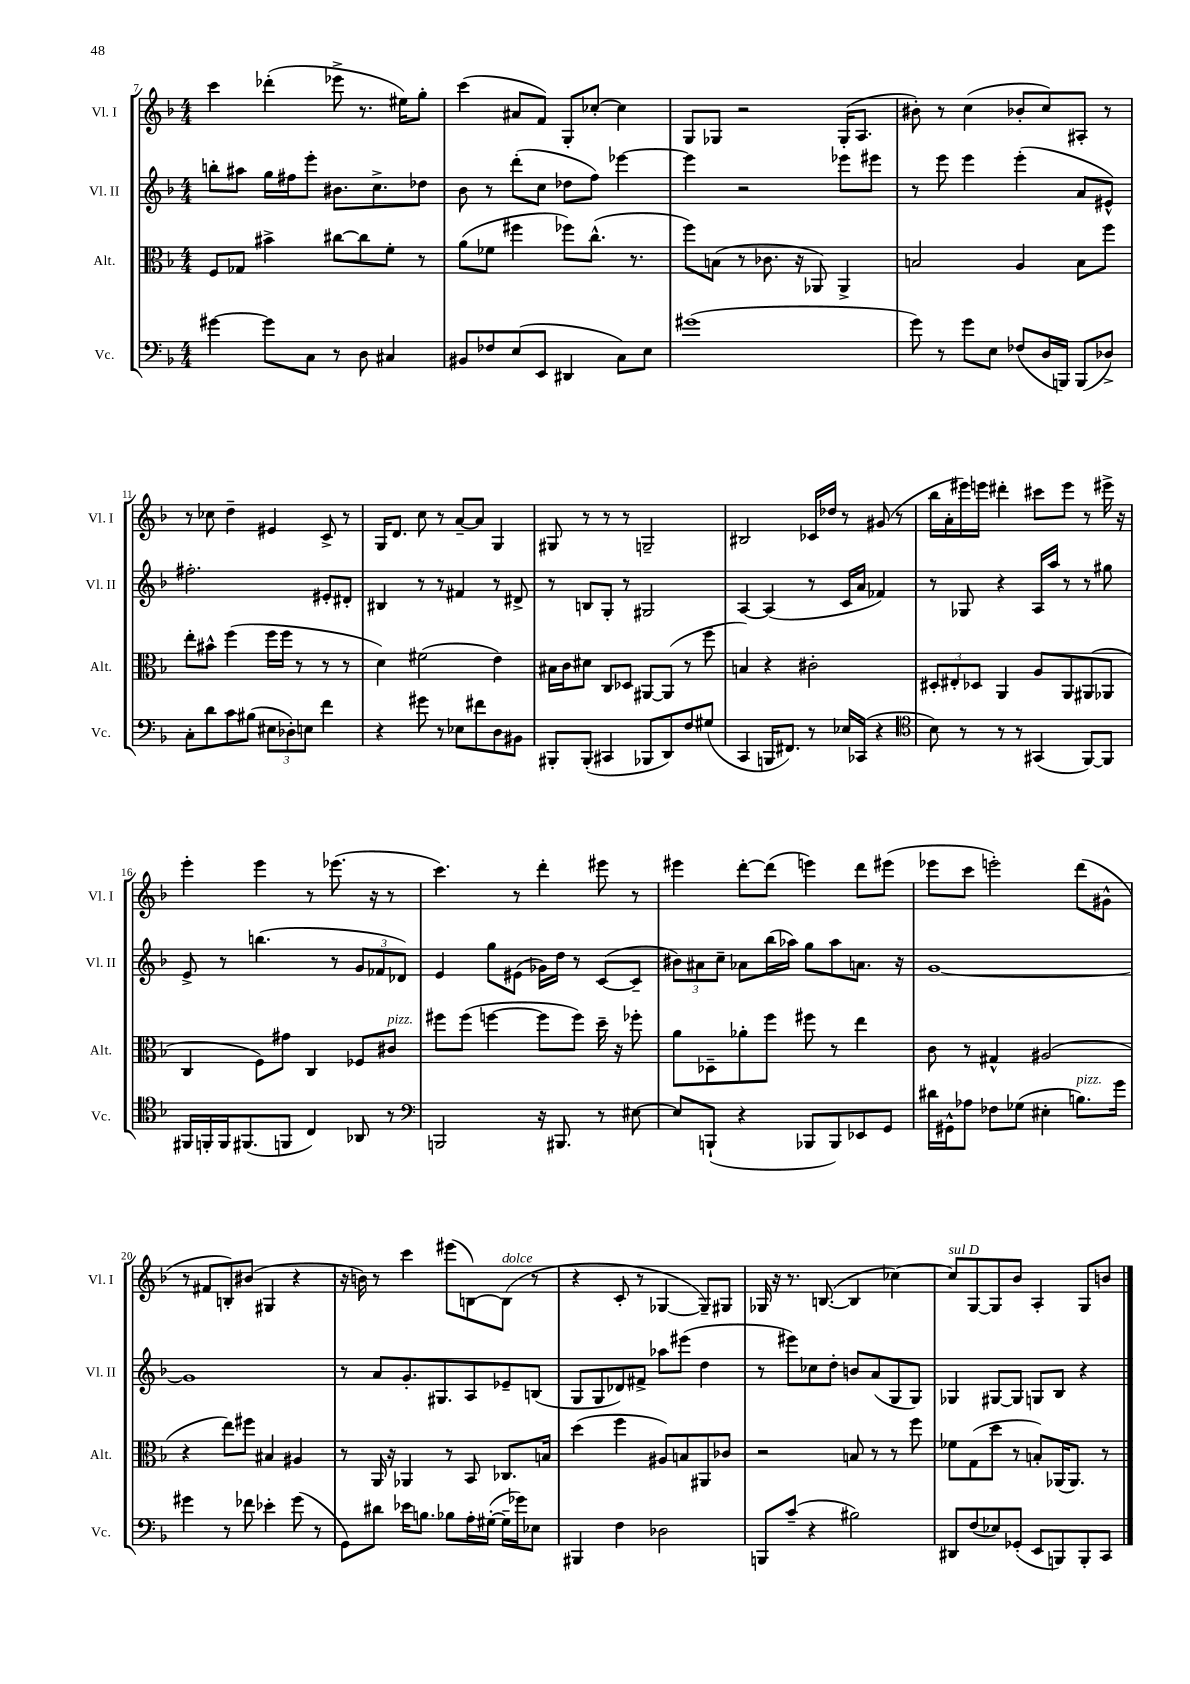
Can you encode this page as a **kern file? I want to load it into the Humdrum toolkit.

**kern	**kern	**kern	**kern
*staff4	*staff3	*staff2	*staff1
*clefF4	*clefC3	*clefG2	*clefG2
*k[b-]	*k[b-]	*k[b-]	*k[b-]
*M4/4	*M4/4	*M4/4	*M4/4
[4g#	8F	8bb'	4ccc
.	8G-	8aa#	.
8g#]	4b#^	16gg	(4ddd-'
.	.	16ff#	.
8C	.	8eee'	.
8r	[8cc#	8.b#	8eee-^
8D	8cc#]	.	8.r
.	.	8.cc^	.
4C#	8f'	.	.
.	.	.	16ee#)
.	8r	8dd-	8gg'
=	=	=	=
8BB#	(8a	8b-	(4ccc
8F-	8f-	8r	.
(8E	4ff#	(8ddd'	8a#
8EE	.	8cc	8f)
4DD#	8ff-)	8dd-	8G'
.	(8.cc^^	8ff)	[8cc-'
8C)	.	[4eee-	4cc-]
.	8.r	.	.
8E	.	.	.
=	=	=	=
(1g#	8ff)	4eee-]	8G
.	(8B	.	8G-
.	8r	2r	2r
.	8.c-	.	.
.	16r	.	.
.	8AA-)	.	.
.	4AA-^	8eee-	(16G-'
.	.	.	8.A
.	.	8eee#	.
=	=	=	=
8g)	2B	8r	8b#')
8r	.	8eee	8r
8g	.	4eee	(4cc
8E	.	.	.
(8F-	4A	(4eee'	8b-'
16D	.	.	8cc)
16BBB)	.	.	.
(8BBB	8B	8a	8A#'
8D-^)	8ff	8e#^^)	8r
=	=	=	=
8C'	8ee'	2.ff#'	8r
8d	8b#^^	.	8cc-
8c	(4ff	.	4dd~
(8B#	.	.	.
12E#	16ff	.	4e#
.	16ff	.	.
12D-')	.	.	.
.	8r	.	.
12E	.	.	.
4f	8r	8e#'	8c^
.	8r	8d#'	8r
=	=	=	=
4r	4d)	4B#	16G
.	.	.	8.d
8g#	(2f#	8r	8cc
8r	.	8r	8r
8E-	.	4f#	[8a~
8f#	.	.	8a]
8D	4e)	8r	4G
8BB#	.	8d#^	.
=	=	=	=
8BBB#'	16B#	8r	8G#
.	16c	.	.
(8BBB#'	8d#	8B	8r
4CC#	8C	8G'	8r
.	8D-	8r	8r
8BBB-	[8AA#	2G#	2G~
8DD)	(8AA#]	.	.
8F	8r	.	.
(8G#	8ff~	.	.
=	=	=	=
4CC	4B)	[4A	2B#
16BBB	4r	(4A]	.
8.FF#)	.	.	.
8r	2c#'	8r	16c-
.	.	.	16dd-
16E-	.	16c	8r
(16CC-	.	16a	.
4r	.	4f-)	(8g#
.	.	.	8r
=	=	=	=
*clefC4	*	*	*
8B-)	12D#'	8r	16bb-
.	.	.	16a'
.	12E#'	.	.
8r	.	8G-	16eee#)
.	12D-	.	.
.	.	.	16eee
8r	4AA	4r	4ddd#'
8r	.	.	.
(4GG#	8A	16A	8ccc#
.	.	16aa	.
.	8AA	8r	8eee
[8FF)	(8AA#	8r	8r
8FF]	8AA-	8gg#	16eee#^
.	.	.	16r
=	=	=	=
16FF#	4C	8e^	4eee'
16FF'	.	.	.
16FF	.	8r	.
(8.FF#	.	.	.
.	8F)	(4.bb	4eee
8FF	8g#	.	.
4C)	4C	.	8r
.	.	8r	(8.eee-
8AA-	8F-	12g	.
.	.	.	16r
.	.	12f-	.
8r	8c#	.	8r
.	.	12d-)	.
=	=	=	=
*clefF4	*	*	*
2BBB	8ff#	4e	4.ccc)
.	(8ff#	.	.
.	[4ff	8gg	.
.	.	(8e#	8r
16r	8ff]	16g-)	4ddd'
8.BBB#	.	16dd	.
.	8ff)	8r	.
8r	16dd~	([8c	8eee#
.	16r	.	.
[8E#	8ff-'	8c~]	8r
=	=	=	=
8E#]	8a	12b#)	4eee#
.	.	12a#	.
(8BBB`	8D-~	.	.
.	.	12cc~	.
4r	8a-'	8a-	[8ddd'
.	8ff	(16bb-	(8ddd]
.	.	16aa-)	.
8BBB-	8ff#	8gg	4eee)
8BBB-)	8r	8aa-	.
8EE-	4ee	8.a	8ddd
8GG	.	.	(8eee#
.	.	16r	.
=	=	=	=
16d#	8c	[1g	8eee-
16GG#^^	.	.	.
8A-	8r	.	8ccc
8F-	4G#^^	.	2eee')
(8G-	.	.	.
4E#'	(2A#	.	.
8.B)	.	.	(8ddd
.	.	.	8g#^^
16g	.	.	.
=	=	=	=
4g#	4r	1g]	8r
.	.	.	8f#
8r	8ee)	.	8B')
8f-	8ff#	.	(8b#
4e-'	4B#	.	4G#
(8g#	4A#	.	4r
8r	.	.	.
=	=	=	=
8GG)	8r	8r	16r
.	.	.	16b)
8d#	16AA	8a	8r
.	16r	.	.
16e-	4AA-	8.g'	4ccc
8.B	.	.	.
.	.	8.G#	.
8B-	8r	.	(8eee#
16A'	8BB-	8A	[8B)
([16G#'	.	.	.
16G#~]	8.C-	8e-~	(8B]
16g-)	.	.	.
8E-	.	(8B	8r
.	16B	.	.
=	=	=	=
4BBB#	(4dd	8G	4r
.	.	8G	.
4F	4ff	8d-)	8c'
.	.	8f#^	8r
2D-	8A#)	8aa-	[4G-
.	8B	(8eee#	.
.	8AA#	4dd	8G-~])
.	8c-	.	8G#
=	=	=	=
8BBB	2r	8r	16G-
.	.	.	16r
(8c~	.	8eee#)	8.r
4r	.	8cc-	.
.	.	.	([8.B
.	.	8dd'	.
2B#)	8B	8b	4B]
.	8r	(8a	.
.	8r	8G	[4cc-)
.	8ff	8G)	.
=	=	=	=
8DD#	8f-	4G-	8cc-]
(8F	(8G	.	[8G
8E-)	8dd	[8G#	8G]
(8GG-'	8r	8G#]	8b-
8EE	8B')	8G	4A'
8BBB)	(16AA-	8B-	.
.	8.AA-)	.	.
8BBB'	.	4r	8G
8CC	8r	.	8b
==	==	==	==
*-	*-	*-	*-
